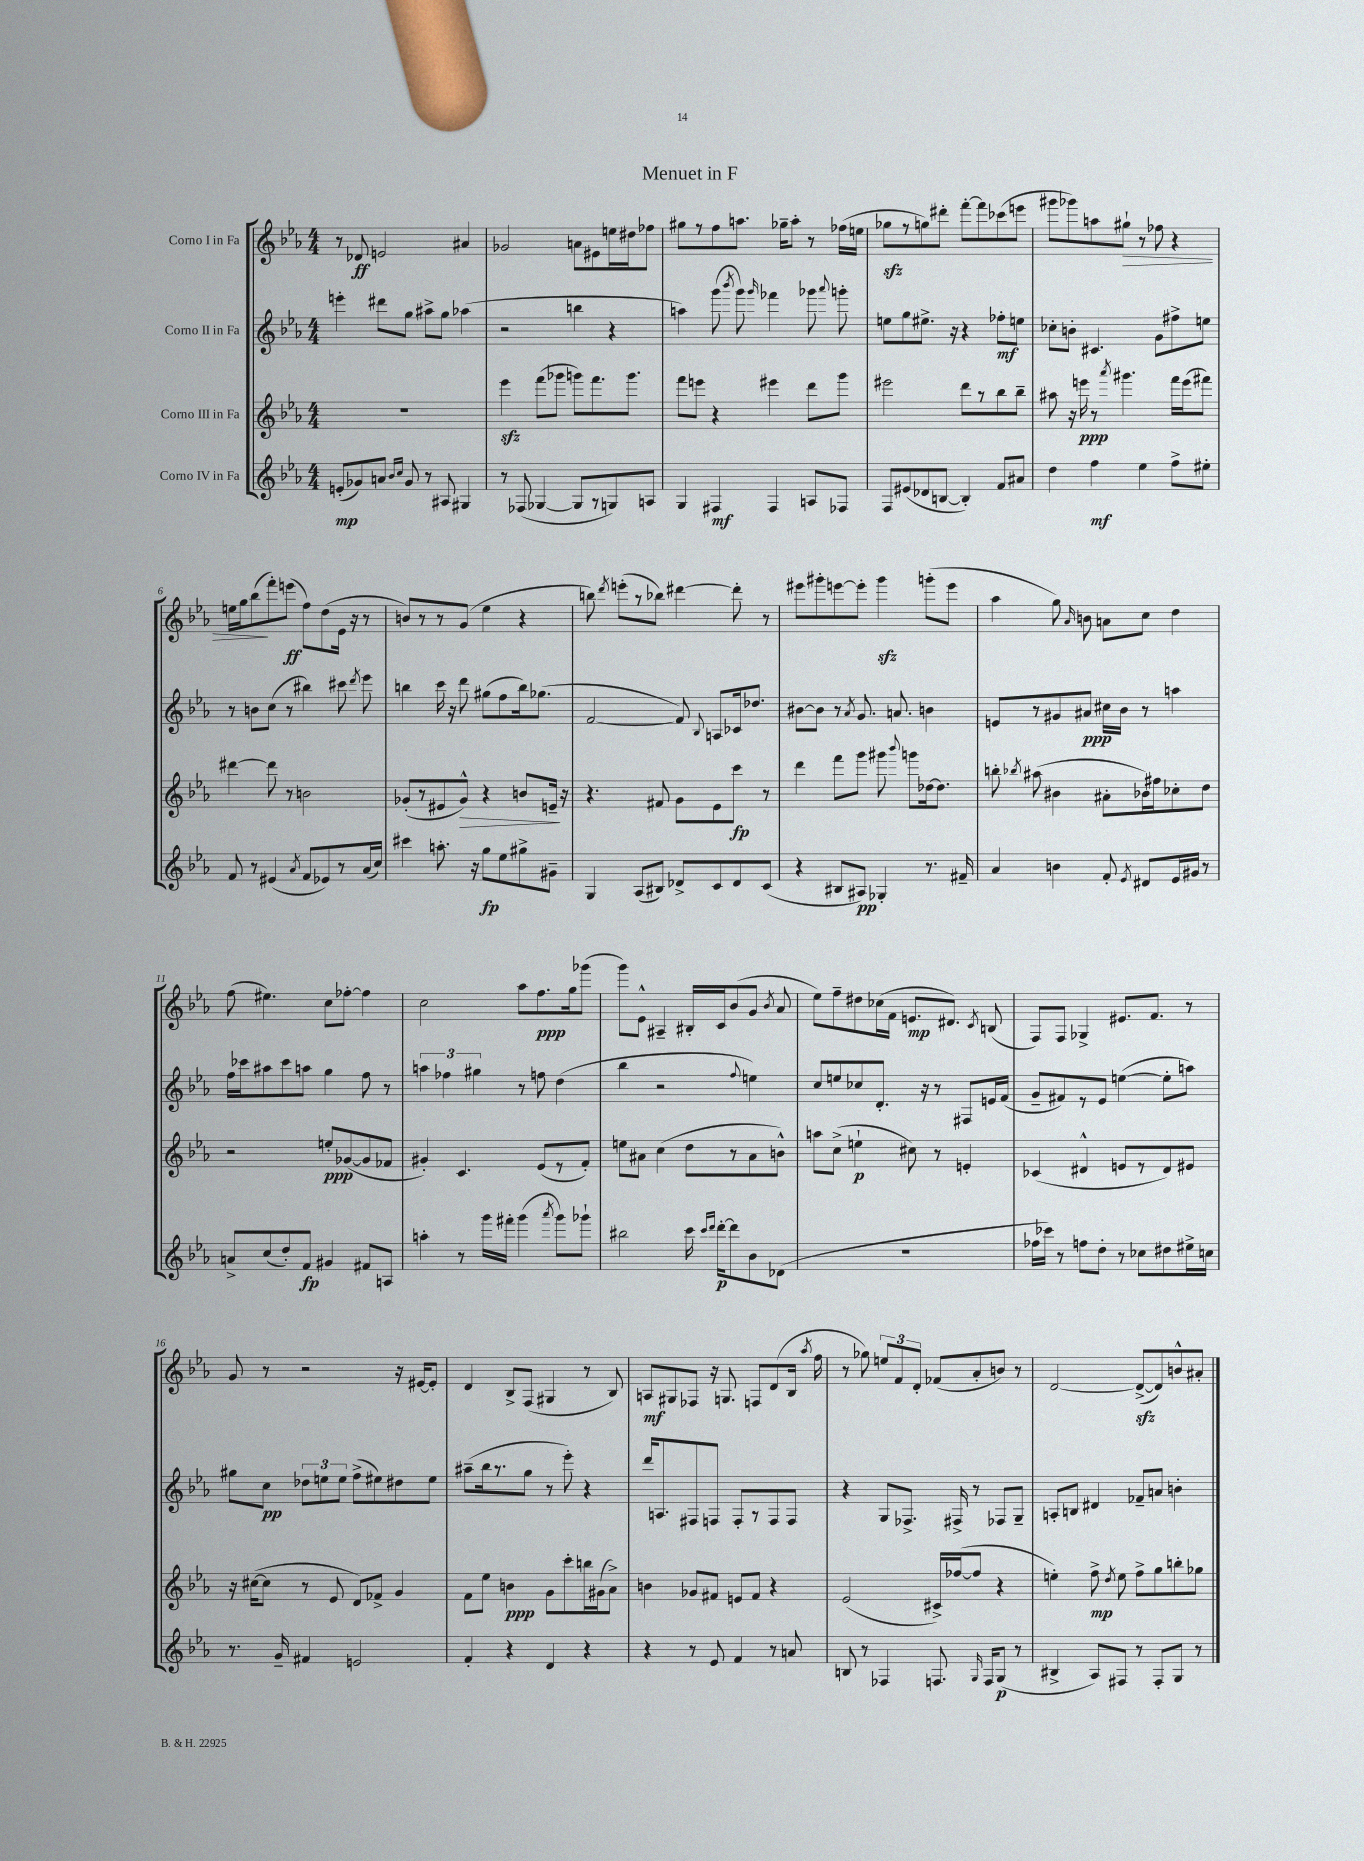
\header { title = "Menuet in F" }
<<
\new StaffGroup <<
\new Staff = "s0" \with { instrumentName = "Corno I in Fa" } {
    \clef treble \key ees \major \numericTimeSignature \time 4/4
    \autoBeamOff r8 des'8\ff e'2 ais'4 |
    ges'2 a'8[ eis'8 e''16 dis''16 fes''8] |
    gis''8[ r8 f''8 a''8.] ges''16[-- a''8]-. r8 fes''16[( e''16] |
    ges''8[\sfz r8 g''8) dis'''8]-. f'''8[~-. f'''8 ces'''8( e'''8] |
    gis'''8[ ges'''8) a''8 gis''8]-!\> r8 fes''8 r4 |
    e''16[ g''16 bes''8\!( f'''8-.) e'''8]\ff( f''8[) d''8( ees'16] r16 r8 |
    b'8[) r8 r8 g'8]( ees''4 r4 |
    b''8) \acciaccatura { d'''8 } e'''8[-.( r8 bes''8]) dis'''4~ dis'''8-. r8 |
    eis'''8[ gis'''8-. e'''8~ e'''8]-. gis'''4\sfz g'''8[-.( e'''8] |
    aes''4 g''8) \grace { aes'16 } b'8 a'8[ c''8] d''4 |
    f''8( eis''4.) c''8[ fes''8]~-. fes''4 |
    c''2 aes''8[ f''8.\ppp g''16 ges'''8]( |
    g'''8[) ees'8]-^ ais4-- bis16[-. c'16 bes'8( g'8] \acciaccatura { bes'8 } aes'8 |
    ees''8[) f''8-- dis''8 ces''16( f'16] e'8.[\mp dis'8.]) \acciaccatura { c'8 } b8( |
    f8[) f8] ges4-> eis'8.[ f'8.] r8 |
    g'8 r8 r2 r16 eis'16[~ eis'8]-. |
    d'4 bes8[-> f8]( gis4 r8 bes8) |
    a8[\mf gis8 fes8] r16 g8. f8[ d'8( bes16] \acciaccatura { aes''8 } f''16 |
    r8 ges''8) \tuplet 3/2 { e''8[ f'8 d'8]-. } fes'8[( aes'8-. b'8]) r8 |
    d'2~ d'8[~->\sfz( d'8) b'8-^ ais'8]-. \bar "|." |
}
\new Staff = "s1" \with { instrumentName = "Corno II in Fa" } {
    \clef treble \key ees \major \numericTimeSignature \time 4/4
    \autoBeamOff e'''4-. dis'''8[ g''8] ais''8[-> g''8] aes''4( |
    r2 b''4 r4 |
    a''4) g'''8( \acciaccatura { bes'''8 } g'''8) \grace { g'''16 } fes'''4 ges'''8 \appoggiatura { aes'''8 } g'''8-. |
    e''8[ g''8 eis''8.]-> r16 r4 fes''8[-.\mf e''8] |
    ces''8[-. b'8]-. cis'4. g'8[ fis''8-> e''8] |
    r8 b'8[ c''8]( r8 bis''4) cis'''8 \acciaccatura { d'''8 } ees'''8 |
    b''4 c'''16 r16 d'''8 gis''8[( f''8 b''16) ges''8.]( |
    f'2~ f'8) \appoggiatura { bes8 } a8[ ces'16 des''8.] |
    bis'8[~ bis'8] r8 \acciaccatura { aes'8 } g'8. a'8. b'4 |
    e'8[ r8 gis'8 ais'8]\ppp cis''16[ bes'16] r8 a''4 |
    f''16[ ces'''16 ais''8 ces'''8 a''8] g''4 f''8 r8 |
    \tuplet 3/2 { a''4 fes''4 gis''4 } r8 f''8 d''4( |
    bes''4 r2 \appoggiatura { f''8 } e''4) |
    c''8[ e''8 ces''8 d'8.]-. r16 r8 fis8[ e'16 f'16]( |
    g'8[-- fis'8) r8 ees'8] e''4~( e''8[-. a''8]) |
    gis''8[ c''8]\pp \tuplet 3/2 { des''8[ e''8 e''8] } f''8[->( eis''8) dis''8 eis''8] |
    ais''8[--( bes''16 r8. g''8] r8 ees'''8-.) r4 |
    d'''16[ a8. fis8 f8] f8[-. r8 f8 f8] |
    r4 g8[ fes8.]-> fis16-> r8 fes8[ g8]-- |
    a8[-. b8] dis'4 fes'8[-- a'8] b'4-. \bar "|." |
}
\new Staff = "s2" \with { instrumentName = "Corno III in Fa" } {
    \clef treble \key ees \major \numericTimeSignature \time 4/4
    \autoBeamOff R1 |
    ees'''4\sfz f'''8[( ges'''8] g'''8[) f'''8. g'''8.] |
    f'''8[ e'''8] r4 eis'''4 d'''8[ g'''8] |
    eis'''2 d'''8[ r8 bes''8 bes''8]-- |
    ais''8 r16 e'''16\ppp r8 \acciaccatura { aes'''8 } gis'''4. f'''16[ e'''16( fis'''8]) |
    dis'''4~ dis'''8 r8 b'2 |
    ges'8[-.( r8 eis'8 ges'8]-^\>) r4 b'8[ e'16]--\! r16 |
    r4. fis'8 g'8[ ees'8 c'''8]\fp r8 |
    d'''4 f'''8[ g'''8] gis'''8 \appoggiatura { bes'''8 } g'''8[ des''16~ des''8.] |
    b''8-. \acciaccatura { bes''8 } ais''8( bis'4 ais'8[-. bes'16) fis''16 ces''8-. d''8] |
    r2 e''8[-.\ppp ges'8~( ges'8 fes'8] |
    gis'4-.) c'4. ees'8[( r8 f'8]-.) |
    e''8[ ais'8] c''4( d''8[ r8 ais'8 b'8]-^) |
    a''8[ c''8]->( e''4-!\p cis''8) r8 e'4-. |
    ces'4( dis'4-^ e'8[ r8 dis'8) eis'8] |
    r16 cis''16[~( cis''8] r8 ees'8 d'8[) fes'8]-> g'4 |
    f'8[ ees''8] b'4\ppp g'8[ c'''8-. b''16 gis'16( aes'8]->) |
    b'4 ges'8[ fis'8] e'8[ fis'8] r4 |
    ees'2( cis'16[->) fes''16~( fes''8] r4 |
    e''4-.) f''8->\mp \acciaccatura { d''8 } e''8 f''8[-> g''8 b''8-. ges''8] \bar "|." |
}
\new Staff = "s3" \with { instrumentName = "Corno IV in Fa" } {
    \clef treble \key ees \major \numericTimeSignature \time 4/4
    \autoBeamOff e'8[-.\mp( ges'8) a'8] \grace { bes'16[ c''16] } ges'8 r8 ais8 gis4 |
    r8 fes8( ges4~ ges8[ r8 g8) a8] |
    g4 fis4\mf fis4 a8[ fes8] |
    f8[ eis'8( des'8 b8]~ b4-.) f'8[ ais'8] |
    d''4 f''4\mf ees''4 f''8[-> eis''8]-. |
    f'8 r8 eis'4( \acciaccatura { aes'8 } f'8[ ees'8) r8 aes'16( c''16]) |
    cis'''4 a''8.-. r16 g''8[\fp ees''8 gis''8-> gis'8]-- |
    g4 aes8[( bis8]) des'8[-> c'8 des'8 c'8]( |
    r4 bis8[ ais8]\pp) ges4-. r8. fis'16-- |
    aes'4 b'4 f'8-. \acciaccatura { ees'8 } dis'8[ ees'16 gis'16] r8 |
    a'8[-> c''8( d''8-.) f'8]\fp gis'4 fis'8[ a8] |
    a''4-. r8 g'''16[ fis'''16]-. g'''4( \acciaccatura { aes'''8 } g'''8[) ges'''8]-! |
    bis''2 c'''16 \grace { c'''16[ d'''16] } d'''16[~-.\p d'''8 bes'8 des'8]( |
    R1 |
    fes''16[ ces'''16]) r8 f''8[ d''8]-. r8 ces''8[ dis''8 eis''16-> c''16] |
    r8. g'16-- fis'4 e'2 |
    f'4-. r4 d'4 r4 |
    r4 r8 ees'8 f'4 r8 a'8 |
    b8 r8 fes4 f8. \grace { g16 } f16[ g8]\p( r8 |
    bis4-> aes8[) fis8] r8 fis8[-. g8] r8 \bar "|." |
}
>>
>>
